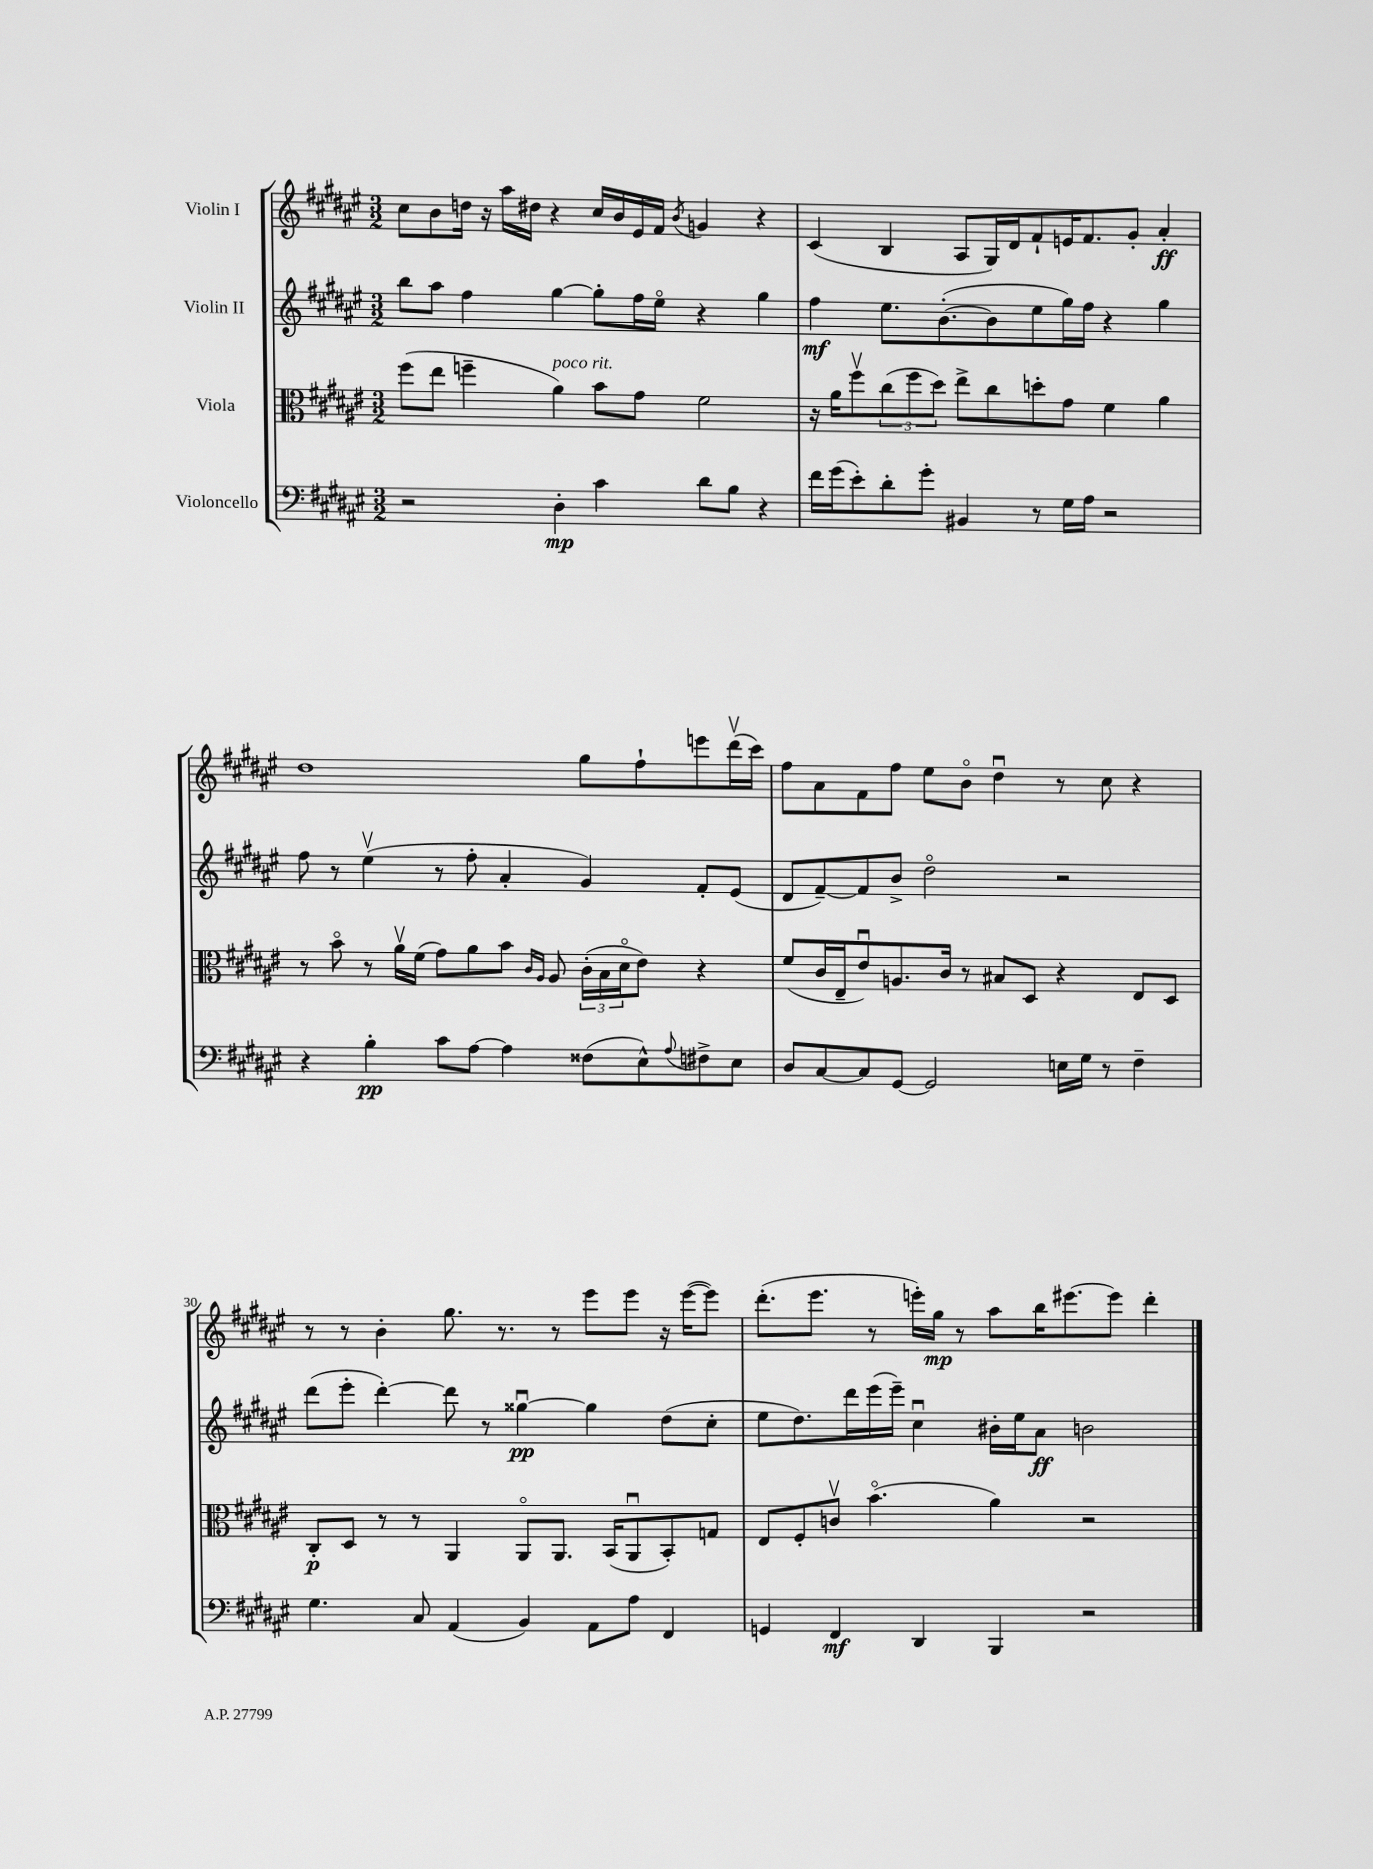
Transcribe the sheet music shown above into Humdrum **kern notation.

**kern	**dynam	**kern	**dynam	**kern	**dynam	**kern	**dynam
*part4	*part4	*part3	*part3	*part2	*part2	*part1	*part1
*staff4	*staff4	*staff3	*staff3	*staff2	*staff2	*staff1	*staff1
*I"Violoncello	*	*I"Viola	*	*I"Violin II	*	*I"Violin I	*
*clefF4	*	*clefC3	*	*clefG2	*	*clefG2	*
*k[f#c#g#d#a#e#]	*	*k[f#c#g#d#a#e#]	*	*k[f#c#g#d#a#e#]	*	*k[f#c#g#d#a#e#]	*
*M3/2	*	*M3/2	*	*M3/2	*	*M3/2	*
=26	=26	=26	=26	=26	=26	=26	=26
2r	.	(8ff#\L	.	8bb\L	.	8cc#\L	.
.	.	8ee#\J	.	8aa#\J	.	8b\	.
.	.	4ffn~\	.	4ff#\	.	16ddn\Jk	.
.	.	.	.	.	.	16r	.
.	.	.	.	.	.	16aa#\LL	.
.	.	.	.	.	.	16dd#X\JJ	.
!	!	!LO:TX:a:i:t=poco rit.	!	!	!	!	!
4D#'\	mp	4a#\)	.	[4gg#\	.	4r	.
4c#\	.	8b\L	.	8gg#'\L]	.	16cc#/LL	.
.	.	.	.	.	.	16b/	.
.	.	8g#\J	.	16ff#\L	.	16e#/	.
.	.	.	.	16ee#\JJ	.	16f#/JJ	.
.	.	.	.	.	.	8qb/	.
8d#\L	.	2f#\	.	4r	.	4gn/	.
8B\J	.	.	.	.	.	.	.
4r	.	.	.	4gg#\	.	4r	.
=27	=27	=27	=27	=27	=27	=27	=27
16f#\LL	.	16r	.	4ff#\	mf	(4c#/	.
(16g#\J	.	16a#\KL	.	.	.	.	.
8e#'\)	.	8ff#v\	.	.	.	.	.
8d#'\	.	(12cc#\	.	8.ee#\L	.	4B/	.
.	.	12ff#\	.	.	.	.	.
8g#'\J	.	.	.	.	.	.	.
.	.	12dd#\J)	.	.	.	.	.
.	.	.	.	([8.b'\	.	.	.
4BB#X/	.	8ee#^\L	.	.	.	8A#/L	.
.	.	8cc#\	.	8b\]	.	16G#/L)	.
.	.	.	.	.	.	16d#/J	.
8r	.	8ddn'\	.	8ee#\	.	8f#`/	.
16G#\LL	.	8g#\J	.	16gg#\L)	.	16en/K	.
16A#\JJ	.	.	.	16ff#\JJ	.	8.f#/	.
2r	.	4f#\	.	4r	.	.	.
.	.	.	.	.	.	8g#'/J	.
.	.	4a#\	.	4gg#\	.	4a#'/	ff
!!LO:LB:g=z
=28	=28	=28	=28	=28	=28	=28	=28
4r	.	8r	.	8ff#\	.	1dd#	.
.	.	8b\	.	8r	.	.	.
4B'\	pp	8r	.	(4ee#v\	.	.	.
.	.	16a#v\LL	.	.	.	.	.
.	.	(16f#\JJ	.	.	.	.	.
8c#\L	.	8g#\L)	.	8r	.	.	.
[8A#\J	.	8a#\	.	8ff#'\	.	.	.
4A#\]	.	8b\J	.	4a#'/	.	.	.
.	.	16qqc#/LL	.	.	.	.	.
.	.	16qqA#/JJ	.	.	.	.	.
.	.	8A#/	.	.	.	.	.
(8F##X\L	.	(24c#'\LL	.	4g#/)	.	8gg#\L	.
.	.	24B\	.	.	.	.	.
.	.	24d#\J	.	.	.	.	.
8E#^^\)	.	8e#\J)	.	.	.	8ff#`\	.
8qqA#/	.	.	.	.	.	.	.
8F#X^\	.	4r	.	8f#'/L	.	8eeen\	.
8E#\J	.	.	.	(8e#/J	.	(16ddd#v\L	.
.	.	.	.	.	.	16ccc#\JJ)	.
=29	=29	=29	=29	=29	=29	=29	=29
8D#/L	.	(8f#/L	.	8d#/L	.	8ff#\L	.
[8C#/	.	16c#/L	.	[8f#~/)	.	8a#\	.
.	.	16E#~/J	.	.	.	.	.
8C#/]	.	8e#u/)	.	8f#/]	.	8f#\	.
[8GG#/J	.	8.An/	.	8b^/J	.	8ff#\J	.
2GG#/]	.	.	.	2dd#\	.	8ee#\L	.
.	.	16c#/Jk	.	.	.	.	.
.	.	8r	.	.	.	8b\J	.
.	.	8B#X/L	.	.	.	4dd#u\	.
.	.	8D#/J	.	.	.	.	.
16En\LL	.	4r	.	2r	.	8r	.
16G#\JJ	.	.	.	.	.	.	.
8r	.	.	.	.	.	8cc#\	.
4F#~\	.	8E#/L	.	.	.	4r	.
.	.	8D#/J	.	.	.	.	.
!!LO:LB:g=z
=30	=30	=30	=30	=30	=30	=30	=30
4.G#\	.	8C#'/L	p	(8ddd#\L	.	8r	.
.	.	8D#/J	.	8eee#'\J	.	8r	.
.	.	8r	.	[4ddd#'\)	.	4b'\	.
8C#/	.	8r	.	.	.	.	.
(4AA#/	.	4AA#/	.	8ddd#\]	.	8.gg#\	.
.	.	.	.	8r	.	.	.
.	.	.	.	.	.	8.r	.
4BB/)	.	8AA#/L	.	[4gg##Xu\	pp	.	.
.	.	8.AA#/J	.	.	.	8r	.
8AA#\L	.	.	.	4gg##\]	.	8eee#\L	.
.	.	(16BB/KL	.	.	.	.	.
8A#\J	.	8AA#u/	.	.	.	8eee#\J	.
4FF#/	.	8BB'/)	.	(8dd#\L	.	16r	.
.	.	.	.	.	.	([16eee#\KL	.
.	.	8Gn/J	.	8cc#'\J	.	8eee#\J])	.
=31	=31	=31	=31	=31	=31	=31	=31
4GGn/	.	8E#/L	.	8ee#\L	.	(8.ddd#'\L	.
.	.	8F#'/	.	8.dd#\)	.	.	.
.	.	.	.	.	.	8.eee#\J	.
4FF#/	mf	8cnv/J	.	.	.	.	.
.	.	.	.	16ddd#\L	.	.	.
.	.	(4.b\	.	(16eee#\	.	8r	.
.	.	.	.	16eee#~\JJ)	.	.	.
4DD#/	.	.	.	4cc#u\	.	16eeen'\LL)	.
.	.	.	.	.	.	16gg#\JJ	mp
.	.	.	.	.	.	8r	.
4BBB/	.	4a#\)	.	16b#X'\LL	.	8aa#\L	.
.	.	.	.	16ee#\J	.	.	.
.	.	.	.	8a#\J	ff	16bb\K	.
.	.	.	.	.	.	[8.eee#X\	.
2r	.	2r	.	2bn\	.	.	.
.	.	.	.	.	.	8eee#\J]	.
.	.	.	.	.	.	4ddd#'\	.
==	==	==	==	==	==	==	==
*-	*-	*-	*-	*-	*-	*-	*-
